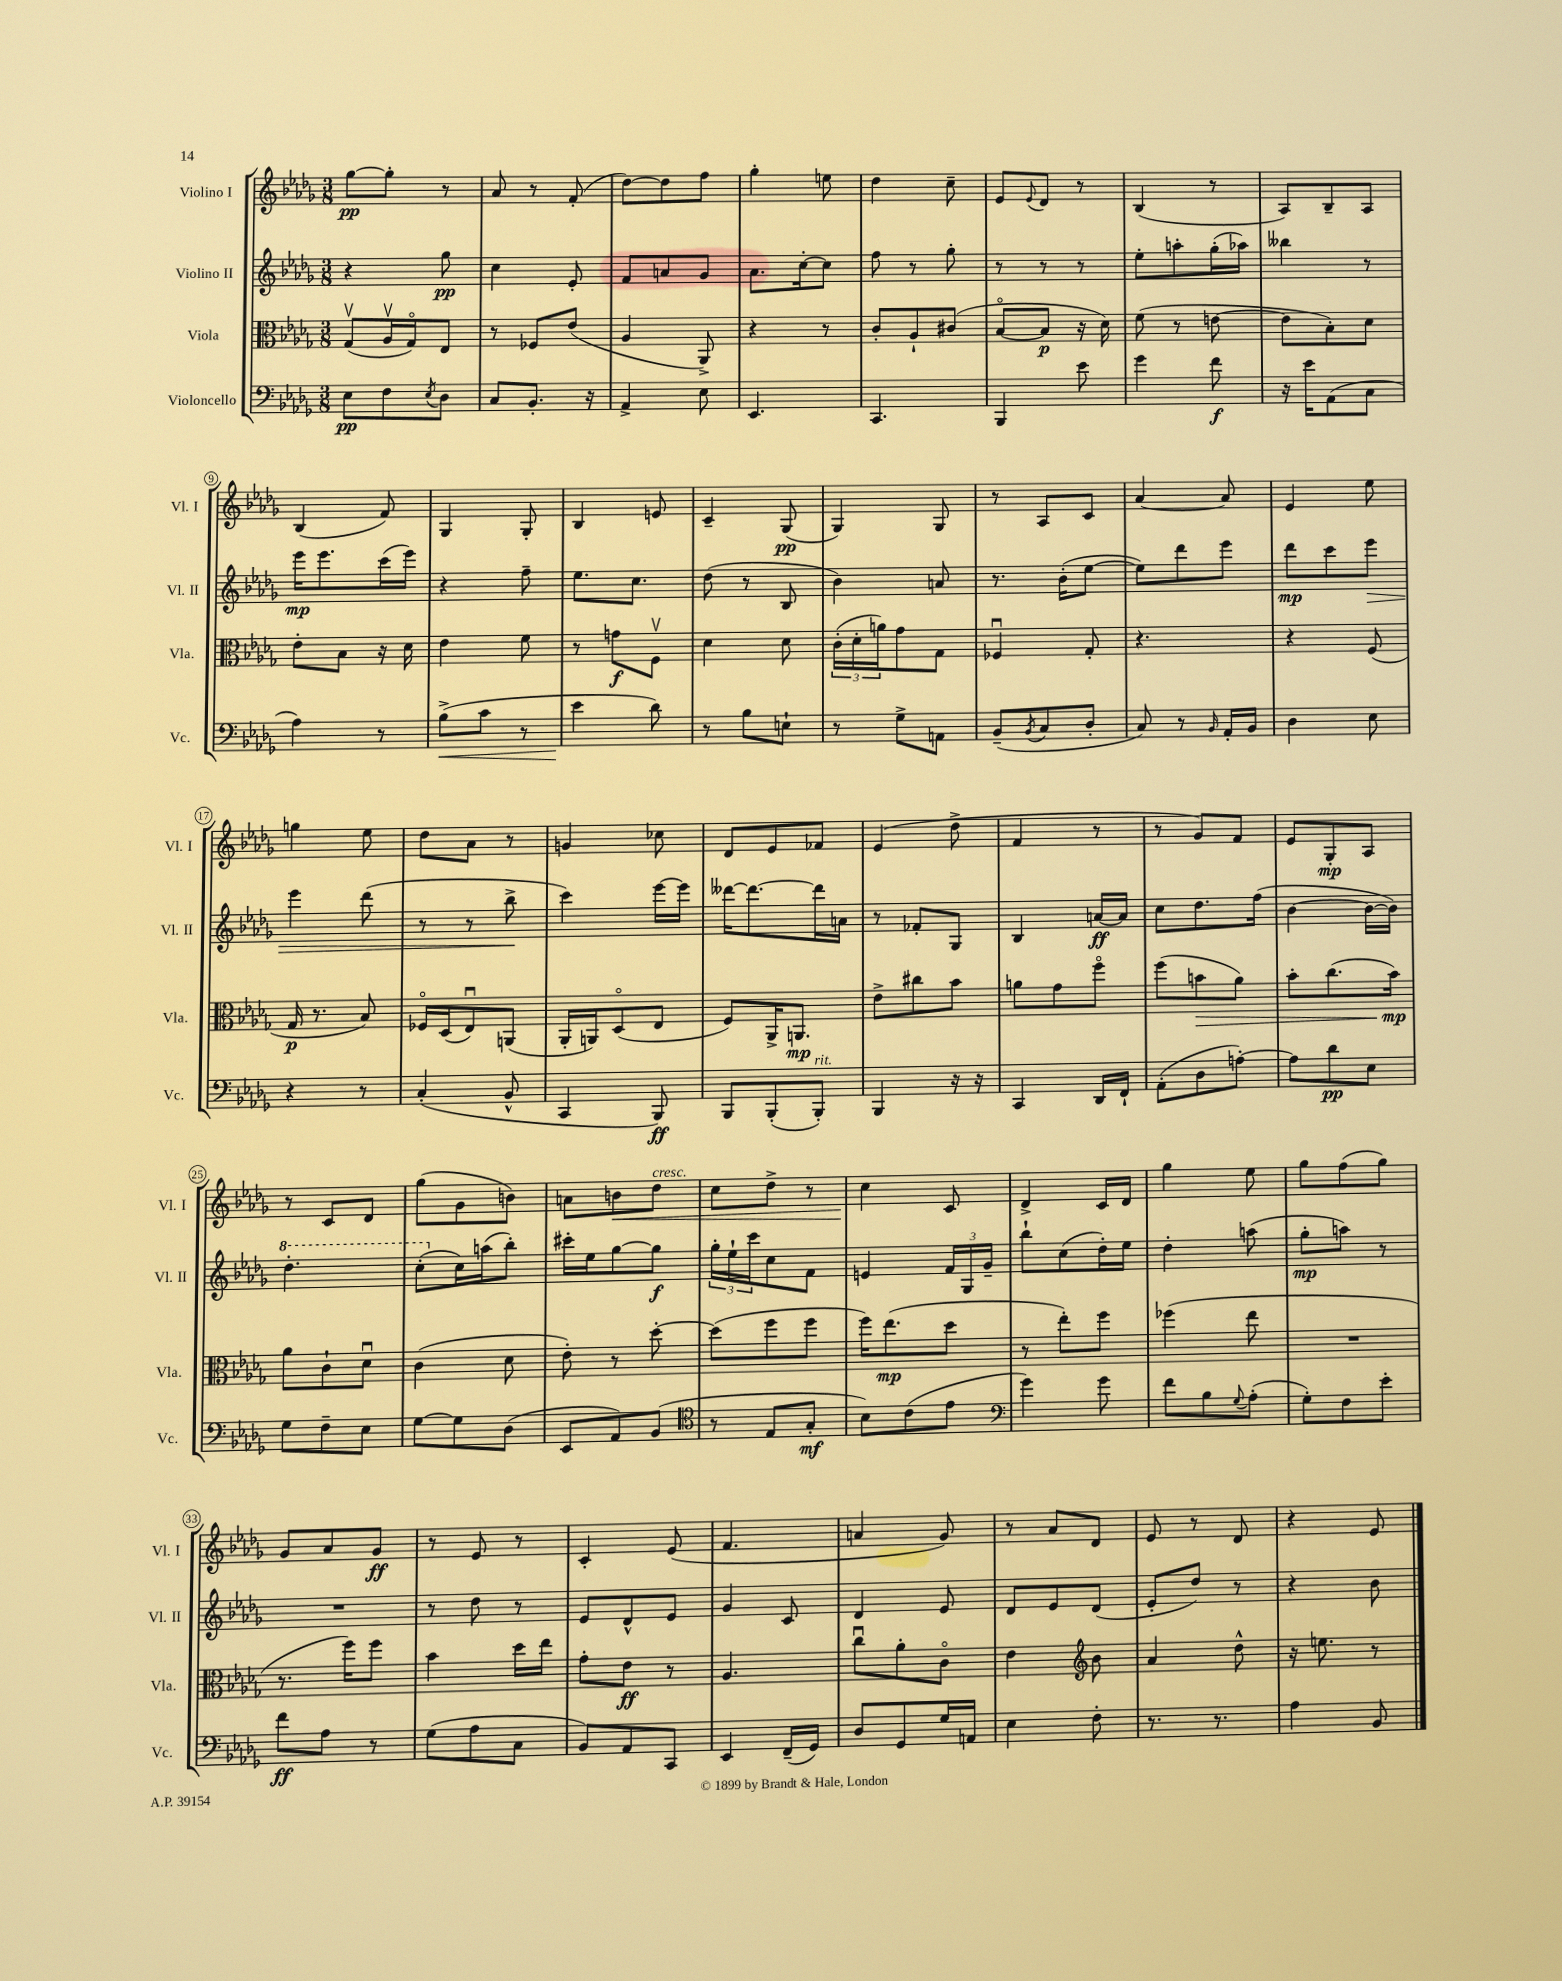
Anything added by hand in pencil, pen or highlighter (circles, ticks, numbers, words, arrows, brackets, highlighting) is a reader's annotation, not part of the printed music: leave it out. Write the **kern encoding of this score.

**kern	**kern	**kern	**kern
*staff4	*staff3	*staff2	*staff1
*clefF4	*clefC3	*clefG2	*clefG2
*k[b-e-a-d-g-]	*k[b-e-a-d-g-]	*k[b-e-a-d-g-]	*k[b-e-a-d-g-]
*M3/8	*M3/8	*M3/8	*M3/8
8E-	(8G-v	4r	[8gg-
8F	16A-v	.	8gg-']
.	16G-o)	.	.
8qE-	.	.	.
8D-	8E-	8gg-	8r
=	=	=	=
8C	8r	4cc	8a-
8.BB-'	8F-	.	8r
.	(8e-	8e-'	(8f'
16r	.	.	.
=	=	=	=
4AA-^	4A-	8f	[8dd-)
.	.	8a	8dd-]
8E-	8AA-^)	8g-	8ff
=	=	=	=
4.EE-	4r	8.a-	4gg-'
.	.	[16cc'	.
.	8r	8cc]	8ee
=	=	=	=
4.CC	8c'	8ff	4dd-
.	8A-`	8r	.
.	(8c#	8gg-'	8cc~
=	=	=	=
4BBB-	[8B-o	8r	8e-
.	.	.	8qqe-
.	8B-]	8r	8d-
8e-	16r	8r	8r
.	16d-)	.	.
=	=	=	=
4g-	(8f	8ee-'	(4B-
.	8r	8aa'	.
8f	[8e	(16gg-'	8r
.	.	16aa-)	.
=	=	=	=
16r	8e]	4bb--	8A-)
16e-	.	.	.
(8AA-	8B-')	.	8B-~
8C	8d-	8r	8A-
=	=	=	=
4A-)	8e-'	16eee-	(4B-
.	.	8.eee-	.
.	8B-	.	.
8r	16r	(16ccc	8f)
.	16d-	16eee-)	.
=	=	=	=
(8B-^	4e-	4r	4G-
8c	.	.	.
8r	8f	8ff~	8G-'
=	=	=	=
4e-	8r	8.ee-	4B-
.	8g	.	.
.	.	8.cc	.
8d-)	8Fv	.	8e
=	=	=	=
8r	4d-	(8dd-	4c~
8B-	.	8r	.
8E`	8d-	8B-	(8G-
=	=	=	=
8r	(24c'	4b-)	4G-)
.	24d-'	.	.
.	24a)	.	.
8G-^	8g-	.	.
8AA	8G-	8a	8G-
=	=	=	=
(8BB-~	4F-u	8.r	8r
8qBB-	.	.	.
8C	.	.	8A-
.	.	(16b-'	.
8D-'	8G-'	[8ee-	8c
=	=	=	=
8C)	4.r	8ee-])	[4a-
8r	.	8ddd-	.
16qqBB-	.	.	.
16AA-'	.	8eee-	8a-]
16BB-	.	.	.
=	=	=	=
4D-	4r	8ddd-	4e-
.	.	8ccc	.
8E-	(8F	8eee-	8ee-
=	=	=	=
4r	16G-	4eee-	4gg
.	8.r	.	.
8r	8B-)	(8ddd-	8ee-
=	=	=	=
(4C'	16F-o	8r	8dd-
.	(16D-	.	.
.	8E-u)	8r	8a-
8BB-^^	(8AA	8bb-^	8r
=	=	=	=
4CC	16AA-'	4ccc)	4g
.	16AA)	.	.
.	(8D-o	.	.
8BBB-)	8E-	[16eee-	8cc-
.	.	16eee-]	.
=	=	=	=
8BBB-	8F)	[16ddd--	8d-
.	.	8.ddd--_	.
(8BBB-'	16AA-^	.	8e-
.	8.AA	.	.
8BBB-')	.	16ddd--]	8f-
.	.	16a	.
=	=	=	=
4BBB-	8e-^	8r	(4e-
.	8cc#	8f-'	.
16r	8b-	8G-	8dd-^
16r	.	.	.
=	=	=	=
4CC	8a	4B-	4f
.	8g-	.	.
16DD-	8ffo	[16a	8r
16FF`	.	16a]	.
=	=	=	=
(8AA-'	(8ff	8cc	8r
8D-	8b	8.dd-	8g-)
[8A')	8a-)	.	8f
.	.	(16ff	.
=	=	=	=
8A]	8b-'	[4b-	8e-
8d-	(8.cc	.	8G-'
8E-	.	16b-_	8A-
.	16b-)	16b-])	.
=	=	=	=
8G-	8a-	4.ddd-'	8r
8F~	8c`	.	8c
8E-	8d-u	.	8d-
=	=	=	=
[8G-	(4c	(8ccc'	(8gg-
8G-]	.	16cc)	8g-
.	.	(16aa	.
(8D-	8d-	8bb-')	8b)
=	=	=	=
8EE-	8e-')	16ccc#'	8a
.	.	16ee-	.
8AA-)	8r	[8gg-	8b
(8BB-	[8dd-'	8gg-]	8dd-
=	=	=	=
*clefC4	*	*	*
8r	(8dd-]	24gg-'	8cc
.	.	24ee-`	.
.	.	24ccc	.
8E-	8ff	8cc	8dd-^
8G-'	8ff	8f	8r
=	=	=	=
8B-)	16ff)	4e	4cc
.	(8.ee-	.	.
(8c	.	.	.
8e-	8dd-	24f	8c
.	.	24G-	.
.	.	24g-~	.
=	=	=	=
*clefF4	*	*	*
4g-)	8r	8bb-`	4d-^
.	8ee-')	(8cc	.
8g-	8ff	16dd-')	16c
.	.	16ee-	16d-
=	=	=	=
8f	(4ff-	4dd-'	4gg-
8B-	.	.	.
8qqG-	.	.	.
(8A-'	8ee-	(8aa	8ee-
=	=	=	=
8G-')	4.r	8gg-'	8gg-
8F	.	8aa)	(8ff
8e-'	.	8r	8gg-)
=	=	=	=
8f	8.r	4.r	8g-
8A-	.	.	8a-
.	16ff)	.	.
8r	8ff	.	8g-
=	=	=	=
(8G-	4b-	8r	8r
8A-	.	8dd-	8e-
8C	16dd-	8r	8r
.	16ee-	.	.
=	=	=	=
8BB-)	8g-'	8e-	4c'
8AA-	8e-	8d-^^	.
8CC	8r	8e-	(8e-
=	=	=	=
4EE-	4.A-	4g-	4.f
(16FF~	.	8c	.
16GG-)	.	.	.
=	=	=	=
8D-	8ccu	4d-	4a
8GG-	8a-'	.	.
16G-	8co	8e-	8g-)
16AA	.	.	.
=	=	=	=
4E-	4e-	8d-	8r
.	.	8e-	8a-
*	*clefG2	*	*
8F'	8b-	(8d-	8d-
=	=	=	=
8.r	4a-	8e-'	8e-
.	.	8dd-)	8r
8.r	.	.	.
.	8dd-^^	8r	8d-
=	=	=	=
4A-	16r	4r	4r
.	8.ee	.	.
8BB-	8r	8b-	8e-
==	==	==	==
*-	*-	*-	*-
